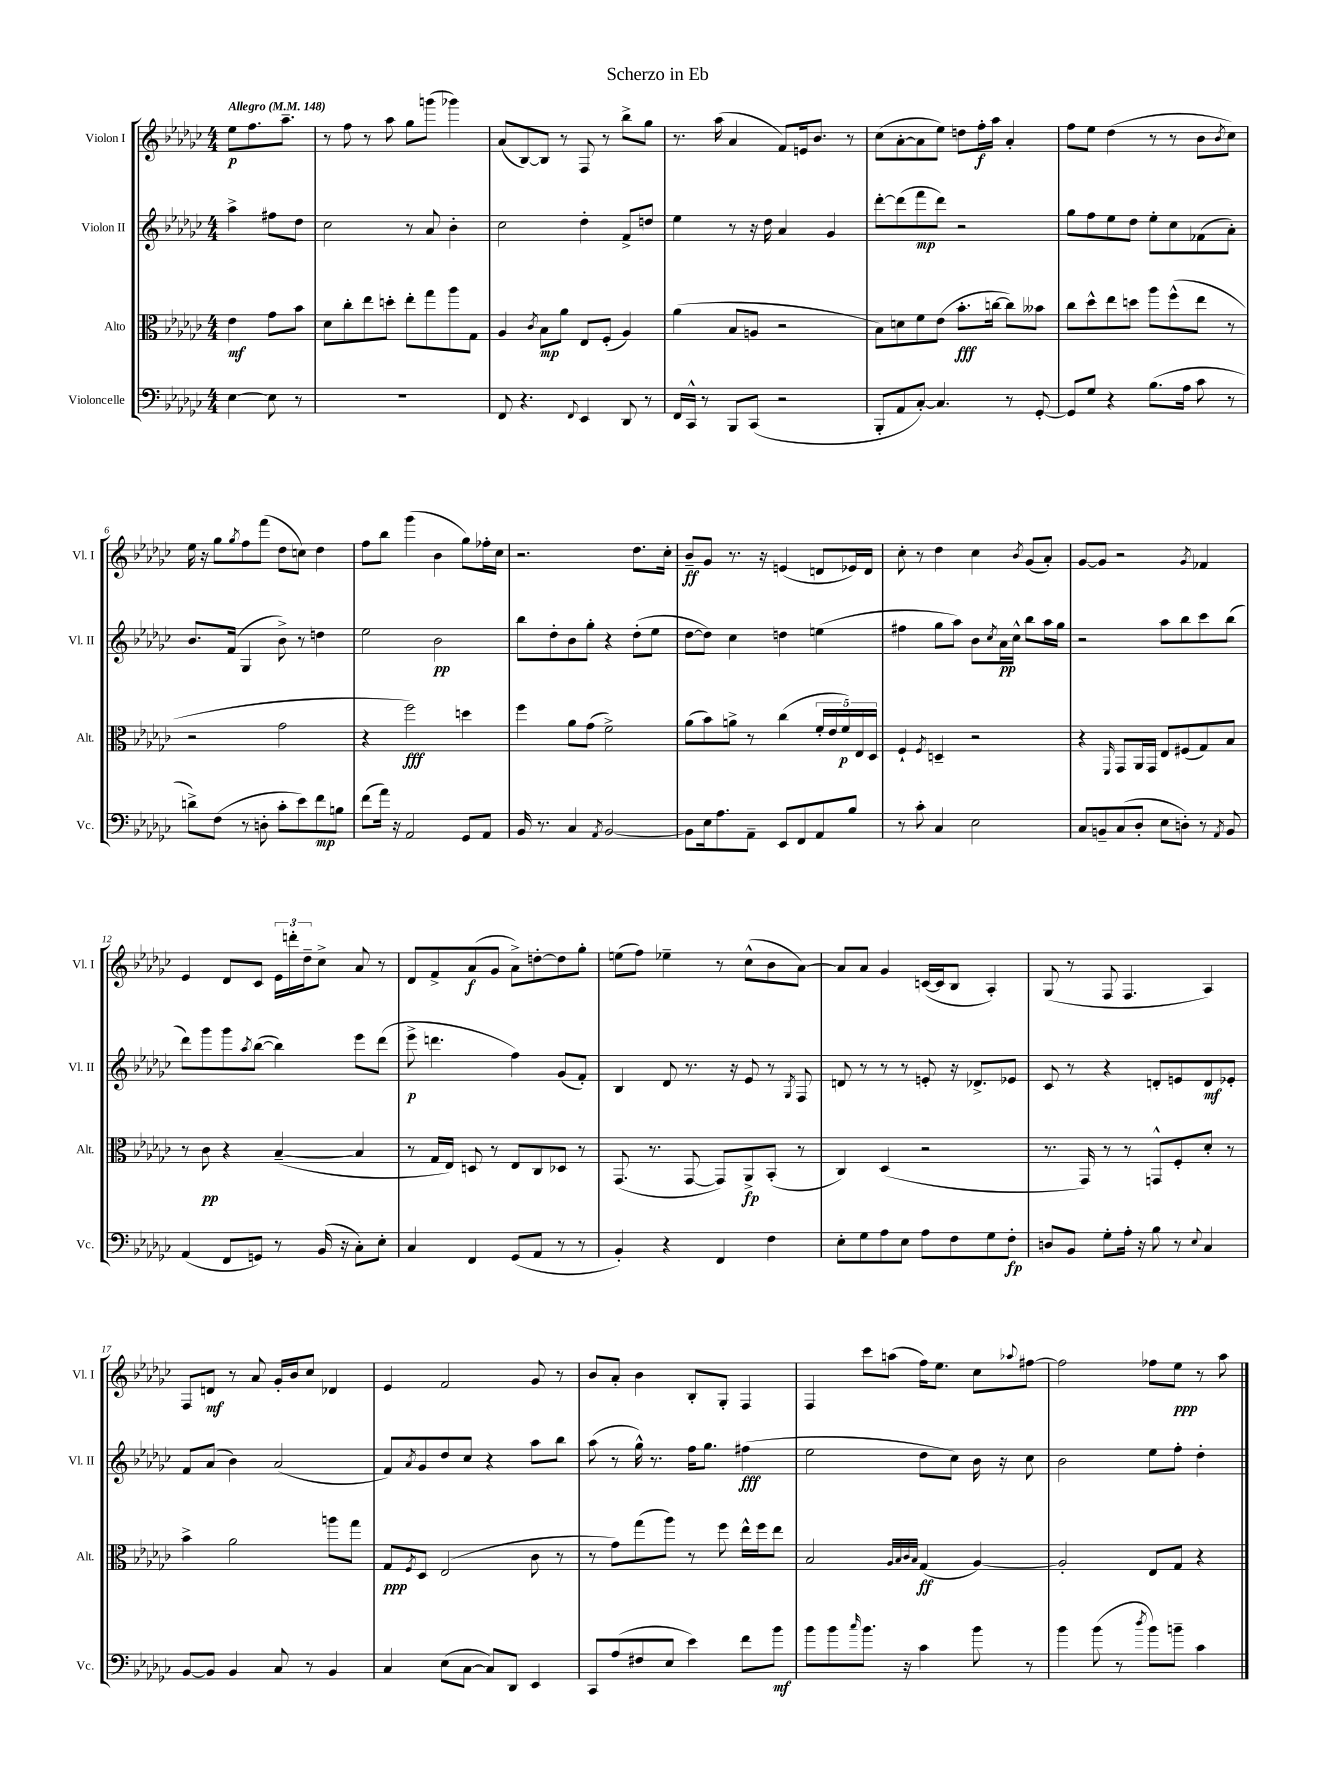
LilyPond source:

\header { title = "Scherzo in Eb" }
<<
\new StaffGroup <<
\new Staff = "s0" \with { instrumentName = "Violon I" shortInstrumentName = "Vl. I" } {
    \clef treble \key ges \major \numericTimeSignature \time 4/4 \partial 2 \tempo "Allegro" 4 = 148
    ees''8\p f''8. aes''8.-- |
    r8 f''8 r8 aes''8 ges''8 g'''8( ges'''4) |
    aes'8( bes8~) bes8 r8 f8 r8 bes''8-> ges''8 |
    r8. aes''16( aes'4 f'8) e'16 bes'8. r8 |
    ces''8( aes'8~-. aes'8 ees''8) d''8 f''16-.\f aes''16 aes'4-. |
    f''8 ees''8 des''4( r8 r8 bes'8 \acciaccatura { bes'8 } ces''8) |
    ees''16 r16 ges''8 \acciaccatura { ges''8 } f''8 f'''8( des''8 c''8) des''4 |
    f''8 bes''8 ges'''4( bes'4 ges''8) fes''16-. ces''16 |
    r2. des''8. ces''16-. |
    bes'8--\ff ges'8 r8. r16 e'4( d'8 ees'16) d'16 |
    ces''8-. r8 des''4 ces''4 \acciaccatura { bes'8 } ges'8( aes'8-.) |
    ges'8~ ges'8 r2 \acciaccatura { ges'8 } fes'4 |
    ees'4 des'8 ces'8 \tuplet 3/2 { ees'16 d'''16-. des''16-- } ces''8-> aes'8 r8 |
    des'8 f'8-> aes'8\f( ges'8 aes'8->) d''8~-. d''8 ges''8-. |
    e''8( f''8) ees''4-- r8 ces''8-^( bes'8 aes'8~) |
    aes'8 aes'8 ges'4 c'16~( c'16 bes8 aes4-.) |
    ges8( r8 f8 f4. aes4) |
    f8 d'8\mf r8 aes'8 ges'16-. bes'16 ces''8 des'4 |
    ees'4 f'2 ges'8 r8 |
    bes'8 aes'8-. bes'4 bes8-. ges8-. f4 |
    f4 ces'''8 a''8( f''16) ees''8. ces''8 \appoggiatura { aes''8 } fis''8~ |
    fis''2 fes''8 ees''8\ppp r8 aes''8 \bar "|." |
}
\new Staff = "s1" \with { instrumentName = "Violon II" shortInstrumentName = "Vl. II" } {
    \clef treble \key ges \major \numericTimeSignature \time 4/4 \partial 2
    aes''4-> fis''8 des''8 |
    ces''2 r8 aes'8 bes'4-. |
    ces''2 des''4-. f'8-> d''8 |
    ees''4 r8 r16 des''16 aes'4 ges'4 |
    des'''8~-. des'''8( f'''8\mp des'''8) r2 |
    ges''8 f''8 ees''8 des''8 ees''8-. ces''8 fes'8( aes'8-.) |
    bes'8. f'16( ges4 bes'8->) r8 d''4 |
    ees''2 bes'2\pp |
    bes''8 des''8-. bes'8 ges''8-. r4 des''8-.( ees''8 |
    des''8~ des''8) ces''4 d''4 e''4( |
    fis''4 ges''8 aes''8) bes'8 \acciaccatura { ces''8 } aes'16\pp ces''16-^ bes''8 aes''16 ges''16 |
    r2 aes''8 bes''8 ces'''8 bes''8( |
    des'''8) ges'''8 ges'''8 \acciaccatura { aes''8 } bes''8~( bes''4) ees'''8 des'''8( |
    ees'''8->\p d'''4. f''4) ges'8( f'8-.) |
    bes4 des'8 r8. r16 ees'8 r8 \acciaccatura { ges8 } f8 |
    d'8 r8 r8 r8 e'8-. r16 des'8.-> ees'8 |
    ces'8 r8 r4 d'8-. e'8 d'8\mf ees'8-. |
    f'8 aes'8( bes'4) aes'2( |
    f'8) \acciaccatura { aes'8 } ges'8 des''8 ces''8 r4 aes''8 bes''8 |
    aes''8( r8 ges''16-^) r8. f''16 ges''8. fis''4\fff( |
    ees''2 des''8 ces''8) bes'16 r16 ces''8 |
    bes'2 ees''8 f''8-. des''4-. \bar "|." |
}
\new Staff = "s2" \with { instrumentName = "Alto" shortInstrumentName = "Alt." } {
    \clef alto \key ges \major \numericTimeSignature \time 4/4 \partial 2
    ees'4\mf ges'8 bes'8 |
    des'8 ces''8-. ees''8 d''8-. ees''8-. ges''8 aes''8 ges8 |
    aes4 \acciaccatura { ces'8 } bes8\mp aes'8 ees8 f8-.( aes4) |
    aes'4( bes8 a8 r2 |
    bes8) d'8 f'8 ees'8( bes'8.-.\fff c''16~ c''8) beses'8 |
    ces''8 des''8-^ ees''8 d''8 aes''8 f''8-^( ees''8 r8 |
    r2 ges'2 |
    r4 f''2\fff) d''4 |
    f''4 aes'8 ges'8( f'2->) |
    aes'8( bes'8) a'8-> r8 ces''4( \tuplet 5/4 { f'16-. ees'16 f'16\p) ees16 des16 } |
    f4-! \acciaccatura { f8 } d4-- r2 |
    r4 \grace { f,16 } ges,8 aes,16 ges,16 ees8 fis8( ges8) bes8 |
    r8 ces'8\pp r4 bes4~--( bes4 |
    r8 ges16 ees16) d8 r8 ees8 ces8 des8 r8 |
    ges,8.( r8. ges,8~ ges,8) aes,8->\fp bes,8-.( r8 |
    ces4) des4( r2 |
    r8. ges,16) r8 r8 g,8-^ f8-. des'8-. r8 |
    bes'4-> aes'2 a''8 ges''8 |
    ges8\ppp \acciaccatura { f8 } des8 ees2( ces'8 r8 |
    r8 ges'8) ges''8( aes''8) r8 f''8 ees''16-^ f''16 ees''8 |
    bes2 \grace { aes32 bes32 ces'32 bes32 } ges4\ff( aes4~) |
    aes2-. ees8 ges8 r4 \bar "|." |
}
\new Staff = "s3" \with { instrumentName = "Violoncelle" shortInstrumentName = "Vc." } {
    \clef bass \key ges \major \numericTimeSignature \time 4/4 \partial 2
    ees4~ ees8 r8 |
    R1 |
    f,8 r4. \appoggiatura { f,8 } ees,4 des,8 r8 |
    f,16 ces,16-^ r8 bes,,8 ces,8( r2 |
    bes,,8-. aes,8 ces8~-.) ces4. r8 ges,8~-. |
    ges,8 ges8 r4 bes8.( aes16 ces'8 r8 |
    d'8->) f8( r8 d8-. ces'8-. ees'8) f'8\mp b8 |
    f'8( aes'16) r16 aes,2 ges,8 aes,8 |
    bes,16 r8. ces4 \acciaccatura { aes,8 } bes,2~ |
    bes,8 ees16 aes8. aes,8-- ees,8 f,8 aes,8 bes8 |
    r8 ces'8-. ces4 ees2 |
    ces8 b,8-- ces8( des8-. ees8 d8-.) r8 \acciaccatura { aes,8 } b,8 |
    aes,4( f,8 g,8) r8 bes,16( r16 ces8-.) ees8-. |
    ces4 f,4 ges,8( aes,8 r8 r8 |
    bes,4-.) r4 f,4 f4 |
    ees8-. ges8 aes8 ees8 aes8 f8 ges8 f8-.\fp |
    d8 bes,8 ges8-. aes16-. r16 bes8 r8 \appoggiatura { ees8 } ces4 |
    bes,8~ bes,8 bes,4 ces8 r8 bes,4 |
    ces4 ees8( ces8~ ces8) des,8 ees,4 |
    ces,8 aes8( fis8 ees8 ees'4) f'8 bes'8\mf |
    bes'8 bes'8 \grace { ces''16 } bes'8. r16 ces'4 bes'8 r8 |
    bes'4 bes'8( r8 \acciaccatura { des''8 } bes'8) b'8-- ces'4 \bar "|." |
}
>>
>>
